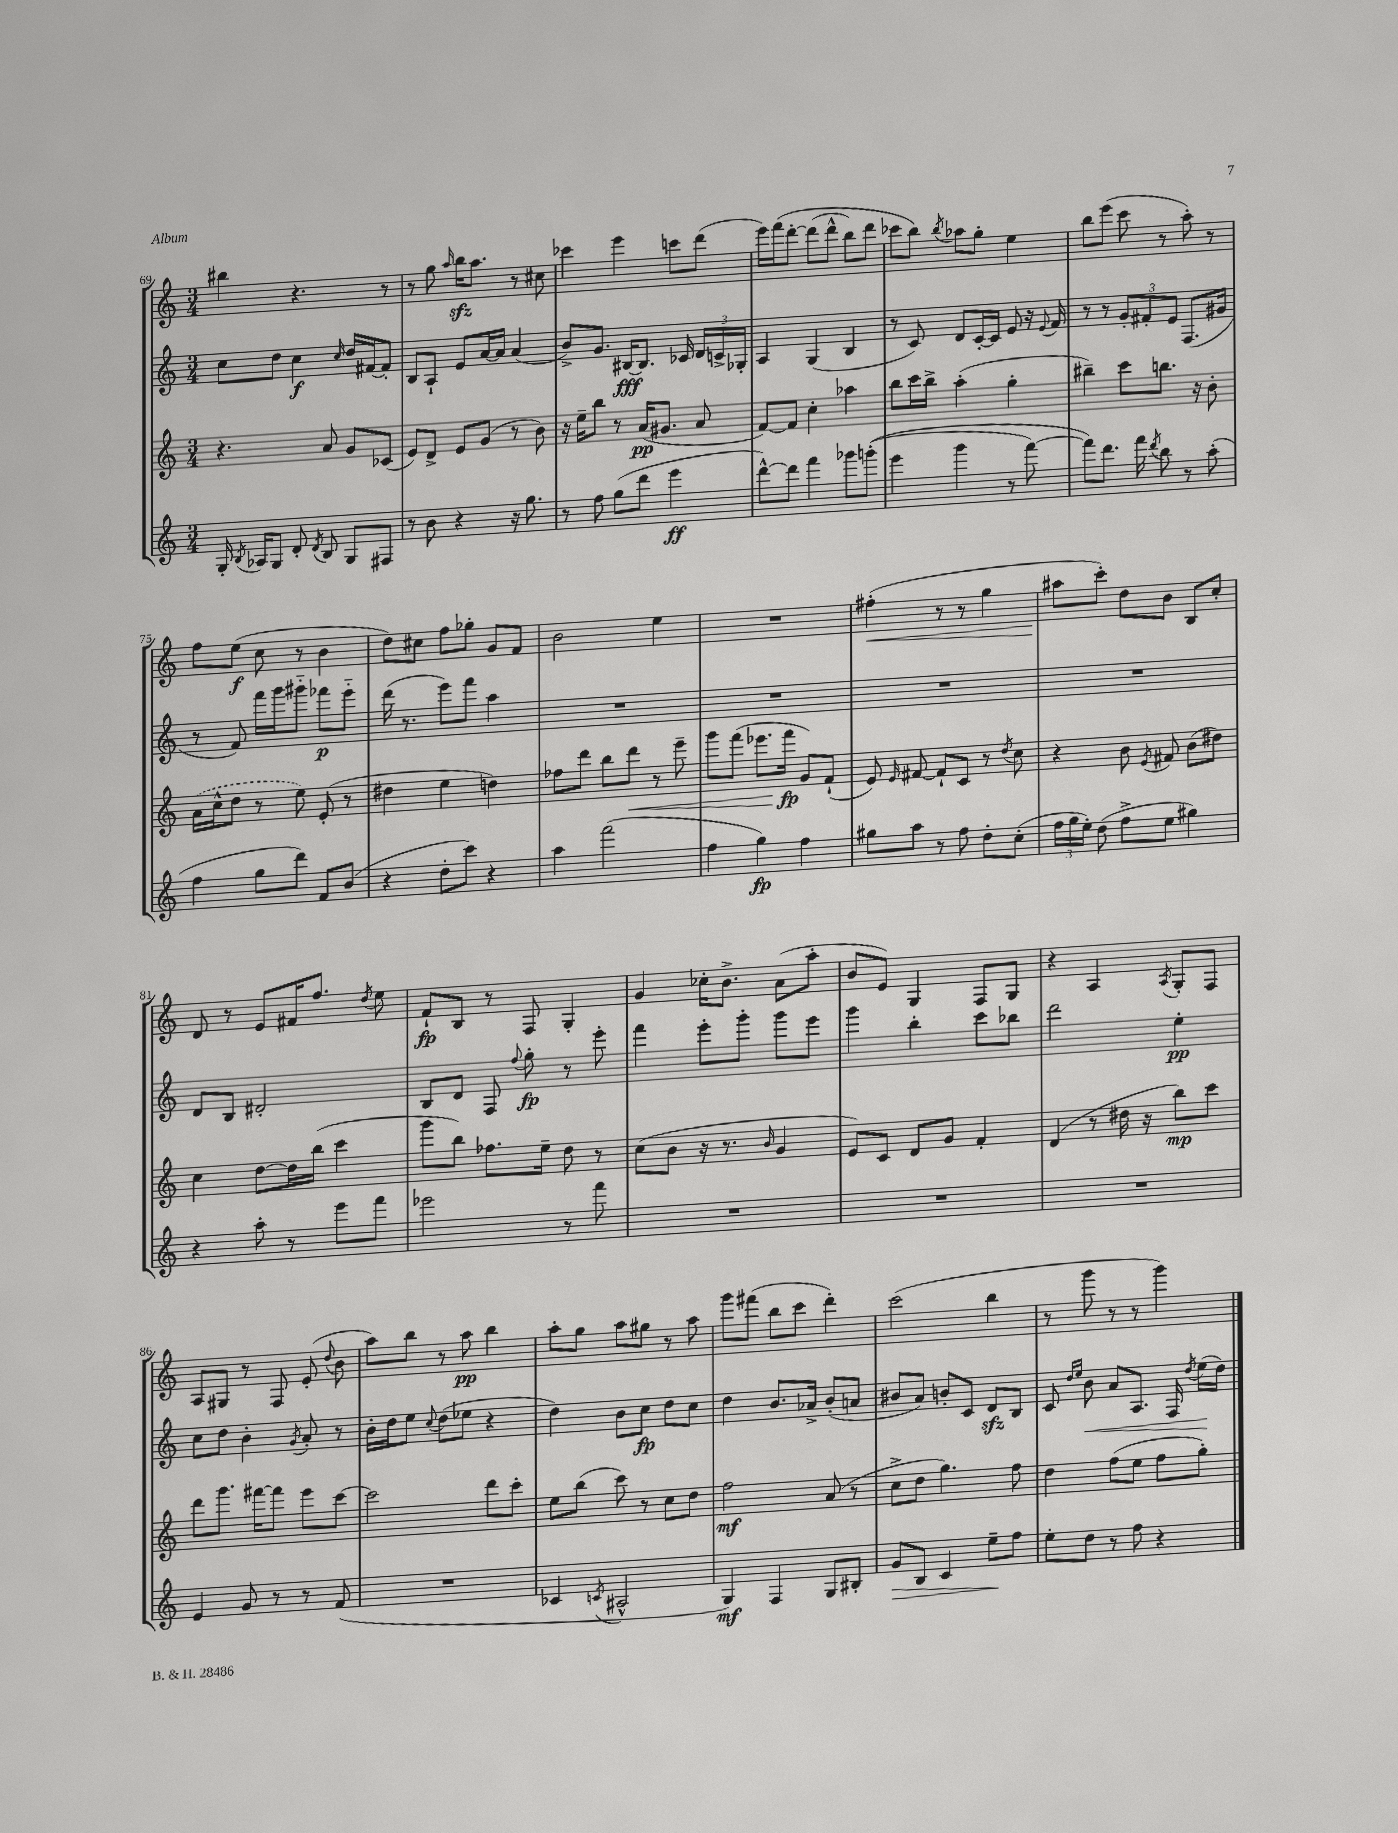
<<
\new StaffGroup <<
\new Staff = "s0" {
    \clef treble \key c \major \numericTimeSignature \time 3/4
    \autoBeamOff bis''4 r4. r8 |
    r8 g''8 \grace { a''16 } b''16[\sfz a''8.] r8 cis''8 |
    ces'''4 e'''4 c'''8[ d'''8]( |
    e'''16[) f'''16\( d'''8]~-. d'''8[( d'''8]-^ b''8[) d'''8] |
    ces'''8[ b''8]\) \acciaccatura { b''8 } aes''8[ g''8]-. e''4 |
    b''8[ e'''8]( c'''8 r8 a''8-.) r8 |
    f''8[ e''8]\f( c''8 r8 b'4 |
    d''8[) cis''8] f''8[ ges''8]-. g'8[ f'8] |
    b'2 e''4 |
    R2. |
    fis''4-.\<( r8 r8 g''4 |
    ais''8[\! c'''8]-.) d''8[ b'8] b8[ c''8]-. |
    d'8 r8 e'8[ fis'16 f''8.] \acciaccatura { d''8 } e''8 |
    f'8[-!\fp b8] r8 f8 g4-. |
    g'4 ces''16[-. b'8.]-> a'8[( a''8]-. |
    b'8[ e'8]) g4 f8[ g8] |
    r4 a4 \acciaccatura { a8 } g8[-. f8] |
    a8[ gis8] r8 f8 e'8-.( \appoggiatura { d''8 } b'8 |
    a''8[) b''8] r8 a''8\pp b''4 |
    a''8[-. g''8] a''8[ gis''8] r8 a''8 |
    g'''8[ fis'''8]( b''8[ c'''8] d'''4-.) |
    c'''2( b''4 |
    r8 g'''8 r8 r8 g'''4) \bar "|." |
}
\new Staff = "s1" {
    \clef treble \key c \major \numericTimeSignature \time 3/4
    \autoBeamOff c''8[ d''8] c''4\f \grace { c''16 } d''16[ fis'16~ fis'8]-. |
    b8[ a8]-! e'8[ a'16~ a'16] a'4( |
    b'8[->) g'8.] bis16[~\fff bis8.] ces'16 \tuplet 3/2 { d'16[ c'16-> ges16]-. } |
    a4 g4( b4 |
    r8 c'8) d'8[ c'16~-. c'16] e'8 r16 \appoggiatura { e'8 } f'16 |
    r8 r8 \tuplet 3/2 { g'8[-. fis'8-. e'8] } f8.[( gis'16] |
    r8 f'8) f'''16[ g'''16 gis'''8]-_ fes'''8[\p e'''8]-_ |
    d'''16( r8. e'''8[) f'''8] a''4 |
    R2. |
    R2. |
    R2. |
    R2. |
    d'8[ b8] dis'2-. |
    b8[ d'8] f8 \appoggiatura { f''8 } g''8-.\fp r8 e'''8-. |
    f'''4 e'''8[-. g'''8]-. g'''8[ e'''8] |
    g'''4 b''4-. c'''8[ bes''8] |
    d'''2 e''4-.\pp |
    c''8[ d''8] b'4-. \acciaccatura { g'8 } a'8-. r8 |
    b'16[-. d''16 e''8] \appoggiatura { c''8 } d''8[( ees''8] r4 |
    d''4) b'8[ c''8]\fp d''8[ c''8] |
    d''4 b'8.[ aes'16]-> b'8[-.( a'8] |
    bis'8[ a'8]) b'8[-. c'8] d'8[\sfz b8] |
    c'8 \grace { d''16[ e''16] } b'8\< a'8[ a8.] f16 \acciaccatura { d''8 } e''16[\!( d''16]) \bar "|." |
}
\new Staff = "s2" {
    \clef treble \key c \major \numericTimeSignature \time 3/4
    \autoBeamOff r4. a'8 g'8[ ces'8]( |
    e'8[) d'8]-> e'8[ g'8]( r8 b'8) |
    r16 e''16[-- b''8] r8 a'16[\pp( gis'8.] a'8 |
    f'8[~) f'8] c''4-. aes''4 |
    b''8[ c'''16 b''16]-> a''4-.( g''4-. |
    bis''4--) c'''8[ b''8.] r16 b'8-. |
    \once \slurDashed a'16[( c''16-^ d''8] r8 e''8) e'8-.( r8 |
    dis''4 e''4 d''4) |
    fes''8[ d'''8] b''8[ d'''8]\< r8 e'''8-- |
    g'''8[ f'''8]( ees'''8.[ f'''16]\fp\! g'8[) f'8]-!( |
    e'8) \grace { e'16 } fis'8~ fis'8[-! c'8] r8 \acciaccatura { d''8 } c''8 |
    r4 b'8 \acciaccatura { e'8 } fis'8 b'8[( dis''8]) |
    c''4 d''8[~ d''16 b''16]( c'''4 |
    g'''8[ b''8]) fes''8.[ e''16]-- d''8 r8 |
    c''8[( b'8] r16 r8. \grace { b'16 } g'4 |
    e'8[) c'8] d'8[ g'8] f'4-. |
    d'4( r8 dis''16 r16 b''8[\mp) c'''8] |
    d'''8[ g'''8.] fis'''16[~ fis'''8] e'''8[ c'''8]~ |
    c'''2 d'''8[ c'''8]-. |
    e''8[ b''8]( c'''8) r8 c''8[ d''8] |
    f''2\mf a'8( r8 |
    c''8[-> d''8] g''4.) f''8 |
    d''4 f''8[( e''8] f''8[ g''8]-.) \bar "|." |
}
\new Staff = "s3" {
    \clef treble \key c \major \numericTimeSignature \time 3/4
    \autoBeamOff g16-. \acciaccatura { b8 } aes16[ g8] d'8-. \acciaccatura { d'8 } b8 g8[ fis8] |
    r8 b'8 r4 r16 g''8. |
    r8 f''8 g''8[( d'''8] e'''4\ff |
    d'''8[~-^) d'''8] f'''4 ges'''8[ g'''8]-.(\( |
    e'''4 g'''4 r8 f'''8~) |
    f'''8[\) d'''8.] f'''16 \acciaccatura { d'''8 } b''8 r8 a''8-.( |
    f''4 g''8[ d'''8]) f'8[ b'8]( |
    r4 d''8[-. c'''8]) r4 |
    a''4 f'''2( |
    f''4 g''4\fp) f''4 |
    gis''8[ a''8] r8 f''8 d''8[-. c''8]-.( |
    \tuplet 3/2 { f''16[ g''16 e''16]-.) } d''8( f''8[-> e''8] gis''4) |
    r4 a''8-. r8 e'''8[ f'''8] |
    ees'''2 r8 f'''8 |
    R2. |
    R2. |
    R2. |
    e'4 g'8 r8 r8 f'8( |
    R2. |
    ces'4 \acciaccatura { c'8 } ais2-^ |
    g4\mf) f4 g8[ bis8]-. |
    g'8[\> b8] c'4 e''8[--\! f''8] |
    e''8[-. d''8] r8 f''8 r4 \bar "|." |
}
>>
>>
\layout { \context { \Score currentBarNumber = #69 } }
